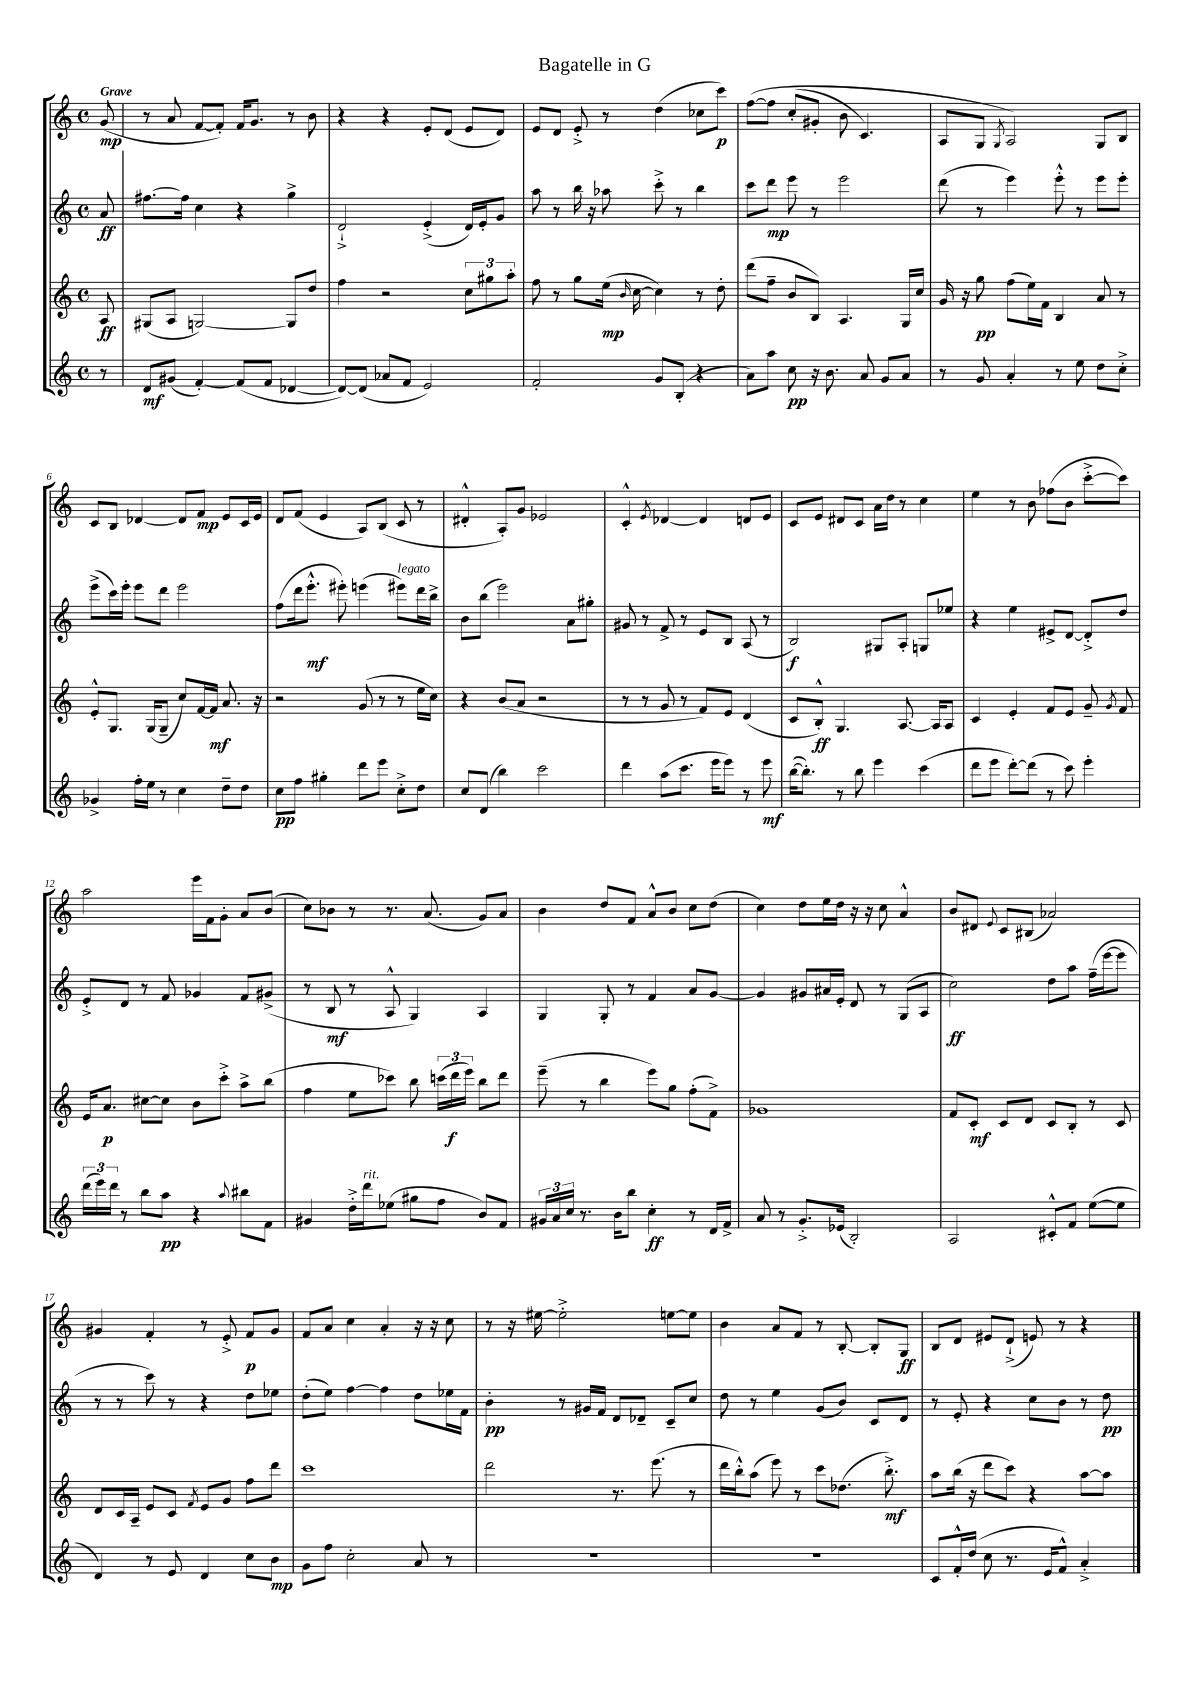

**kern	**kern	**kern	**kern
*staff4	*staff3	*staff2	*staff1
*clefG2	*clefG2	*clefG2	*clefG2
*k[]	*k[]	*k[]	*k[]
*M4/4	*M4/4	*M4/4	*M4/4
*met(c)	*met(c)	*met(c)	*met(c)
8r	8A	8a	(8g
=	=	=	=
8d	(8G#	[8.ff#	8r
(8g#	8A	.	8a
.	.	16ff#]	.
[4f')	[2G)	4cc	[8f
.	.	.	8f'])
(8f]	.	4r	16f
.	.	.	8.g
8f	.	.	.
[4d-	8G]	4gg^	8r
.	8dd	.	8b
=	=	=	=
8d-_)	4ff	2d`^	4r
(8d-]	.	.	.
8a-	2r	.	4r
8f	.	.	.
2e)	.	(4e'^	8e'
.	.	.	(8d
.	12cc	16d)	8e
.	.	16e'	.
.	12gg#	.	.
.	.	8g	8d)
.	12aa'	.	.
=	=	=	=
2f'	8ff	8aa	8e
.	8r	8r	8d
.	8gg	16bb	8e'^
.	.	16r	.
.	(16ee	8aa-	8r
.	16qqb	.	.
.	[16cc	.	.
8g	4cc])	8ccc'^	(4dd
(8B'	.	8r	.
4r	8r	4bb	8cc-
.	8dd'	.	8ccc)
=	=	=	=
8a)	(8ddd	8ccc	&([8ff
8aa	8ff~	8ddd	8ff]
8cc	8b	8eee	(8cc'
16r	8B)	8r	8g#'
8.b	.	.	.
.	4.A	2eee	8b
8a	.	.	4.c)
8g	.	.	.
8a	16G	.	.
.	16cc	.	.
=	=	=	=
8r	16g	(8ddd	8A
.	16r	.	.
8g	8gg	8r	8G
.	.	.	8qG
4a'	(8ff	4eee)	2A&)
.	16ee)	.	.
.	16f	.	.
8r	4B	8eee'^^	.
8ee	.	8r	.
8dd	8a	8eee	8G
8cc'^	8r	8eee'	8B
=	=	=	=
4g-^	8e'^^	(8eee^	8c
.	8.G	16ccc)	8B
.	.	16eee'	.
16ff'	.	8eee	[4d-
16ee	(16G	.	.
8r	8G~	8ddd	.
4cc	8cc)	2eee	8d-]
.	[16f	.	8f
.	16f]	.	.
8dd~	8.a	.	8e
8dd	.	.	16c
.	16r	.	16e
=	=	=	=
8cc	2r	(8ff	8d
8ff	.	16ddd	(8f
.	.	8.eee'^^	.
4gg#'	.	.	4e
.	.	8eee#')	.
8ddd	(8g	(4eee	8A)
8eee	8r	.	(8B
8cc'^	8r	8eee#)	8c
8dd	16ee	16ddd	8r
.	16cc)	16bb^	.
=	=	=	=
8cc	4r	8b	4d#'^^
(8d	.	(8bb	.
4bb)	(8b	2eee)	8A')
.	8a	.	8g
2ccc	2r	.	2e-
.	.	8a	.
.	.	8gg#'	.
=	=	=	=
4ddd	8r	8g#	4c'^^
.	8r	8r	.
.	.	.	8qe
(8aa	8g	8f^	[4d-
8.ccc	8r	8r	.
.	8f)	8e	4d-]
16eee	.	.	.
8eee)	8e	8B	.
8r	(4d	(8A	8d
8eee	.	8r	8e
=	=	=	=
([16bb	8c	2B)	8c
8.bb'])	.	.	.
.	8B'^^)	.	8e
8r	4.G	.	8d#
8bb	.	.	8c
4eee	.	8G#	16a
.	.	.	16dd
.	[8.A	8A'	8r
(4ccc	.	8G	4cc
.	16A]	.	.
.	8A	8ee-	.
=	=	=	=
8ddd	4c	4r	4ee
8eee	.	.	.
[8ddd')	4e'	4ee	8r
(8ddd]	.	.	8b
8r	8f	8e#^	(8ff-
8ccc)	8e	[8d	8b
4eee'	8g~	8d'^]	[8ccc'^
.	8qg	.	.
.	8f	8dd	8ccc])
=	=	=	=
(24ddd	16e	8e'^	2aa
24eee)	.	.	.
.	8.a	.	.
24ddd	.	.	.
8r	.	8d	.
8bb	[8cc#	8r	.
8aa	8cc#]	8f	.
4r	8b	4g-	16eee
.	.	.	16f
.	8ccc'^	.	8g'
8qqaa	.	.	.
8bb#	8aa^	8f	8a
8f	(8bb	(8g#^	(8b
=	=	=	=
4g#	4ff	8r	8cc)
.	.	8B	8b-
16dd'^	8ee	8r	8r
16ddd	.	.	.
(8ee-	8ccc-)	8A^^	8.r
8gg#	8bb	4G)	.
.	.	.	(8.a
8ff	(24ccc	.	.
.	24ddd	.	.
.	24eee)	.	.
8b)	8bb	4A	8g)
8f	8ddd	.	8a
=	=	=	=
24g#	(8eee~	4G	4b
24a	.	.	.
24cc	.	.	.
8.r	8r	.	.
.	4bb	8G'	8dd
16b	.	.	.
8bb	.	8r	8f
4cc'	8eee)	4f	8a^^
.	8gg	.	8b
8r	(8ff'	8a	8cc
16d	8f^)	[8g	(8dd
16f^	.	.	.
=	=	=	=
8a	1g-	4g]	4cc)
8r	.	.	.
8.g'^	.	8g#	8dd
.	.	16a#	16ee
(16e-	.	16e'	16dd
2B')	.	8d	16r
.	.	.	16r
.	.	8r	8cc
.	.	(8G	4a^^
.	.	8A	.
=	=	=	=
2A	8f	2cc)	8b
.	8c'	.	8d#
.	.	.	8qqe
.	8c	.	8c
.	8d	.	(8B#
8c#'^^	8c	8dd	2a-)
8f	8B'	8aa	.
([8ee	8r	(16ff~	.
.	.	[16eee	.
8ee]	8c	8eee]	.
=	=	=	=
4d)	8d	8r	4g#
.	16c	8r	.
.	16A~	.	.
8r	8e	8ccc)	4f'
8e	8c	8r	.
.	8qf	.	.
4d	8e	4r	8r
.	8g	.	8e'^
8cc	8ff	8dd	8f
8b	8ddd	8ee-	8g#
=	=	=	=
8g	1ccc	(8dd'	8f
8ff	.	8ee)	8a
2cc'	.	[4ff	4cc
.	.	4ff]	4a'
8a	.	8dd	16r
.	.	.	16r
8r	.	16ee-	8cc
.	.	16f	.
=	=	=	=
1r	2ddd	4b'	8r
.	.	.	16r
.	.	.	[16ee#
.	.	8r	2ee#'^]
.	.	16g#	.
.	.	16f	.
.	8.r	8d	.
.	.	8d-~	.
.	(8.eee	.	.
.	.	8c~	[8ee
.	8r	8cc	8ee]
=	=	=	=
1r	16ddd	8dd	4b
.	16bb'^^)	.	.
.	(8aa	8r	.
.	8eee)	4ee	8a
.	8r	.	8f
.	8ccc	(8g	8r
.	(8.dd-	8b)	[8B'
.	.	8c	8B']
.	8.bb'^)	.	.
.	.	8d	8G
=	=	=	=
8c	8aa	8r	8B
16f'^^	(16bb	8e'	8d
(16dd	16r	.	.
8cc	8ddd	4r	8e#
8.r	8ccc)	.	(8d`^
.	4r	8cc	8e)
16e	.	.	.
8f^^)	.	8b	8r
4a'^	[8aa	8r	4r
.	8aa]	8dd	.
==	==	==	==
*-	*-	*-	*-
